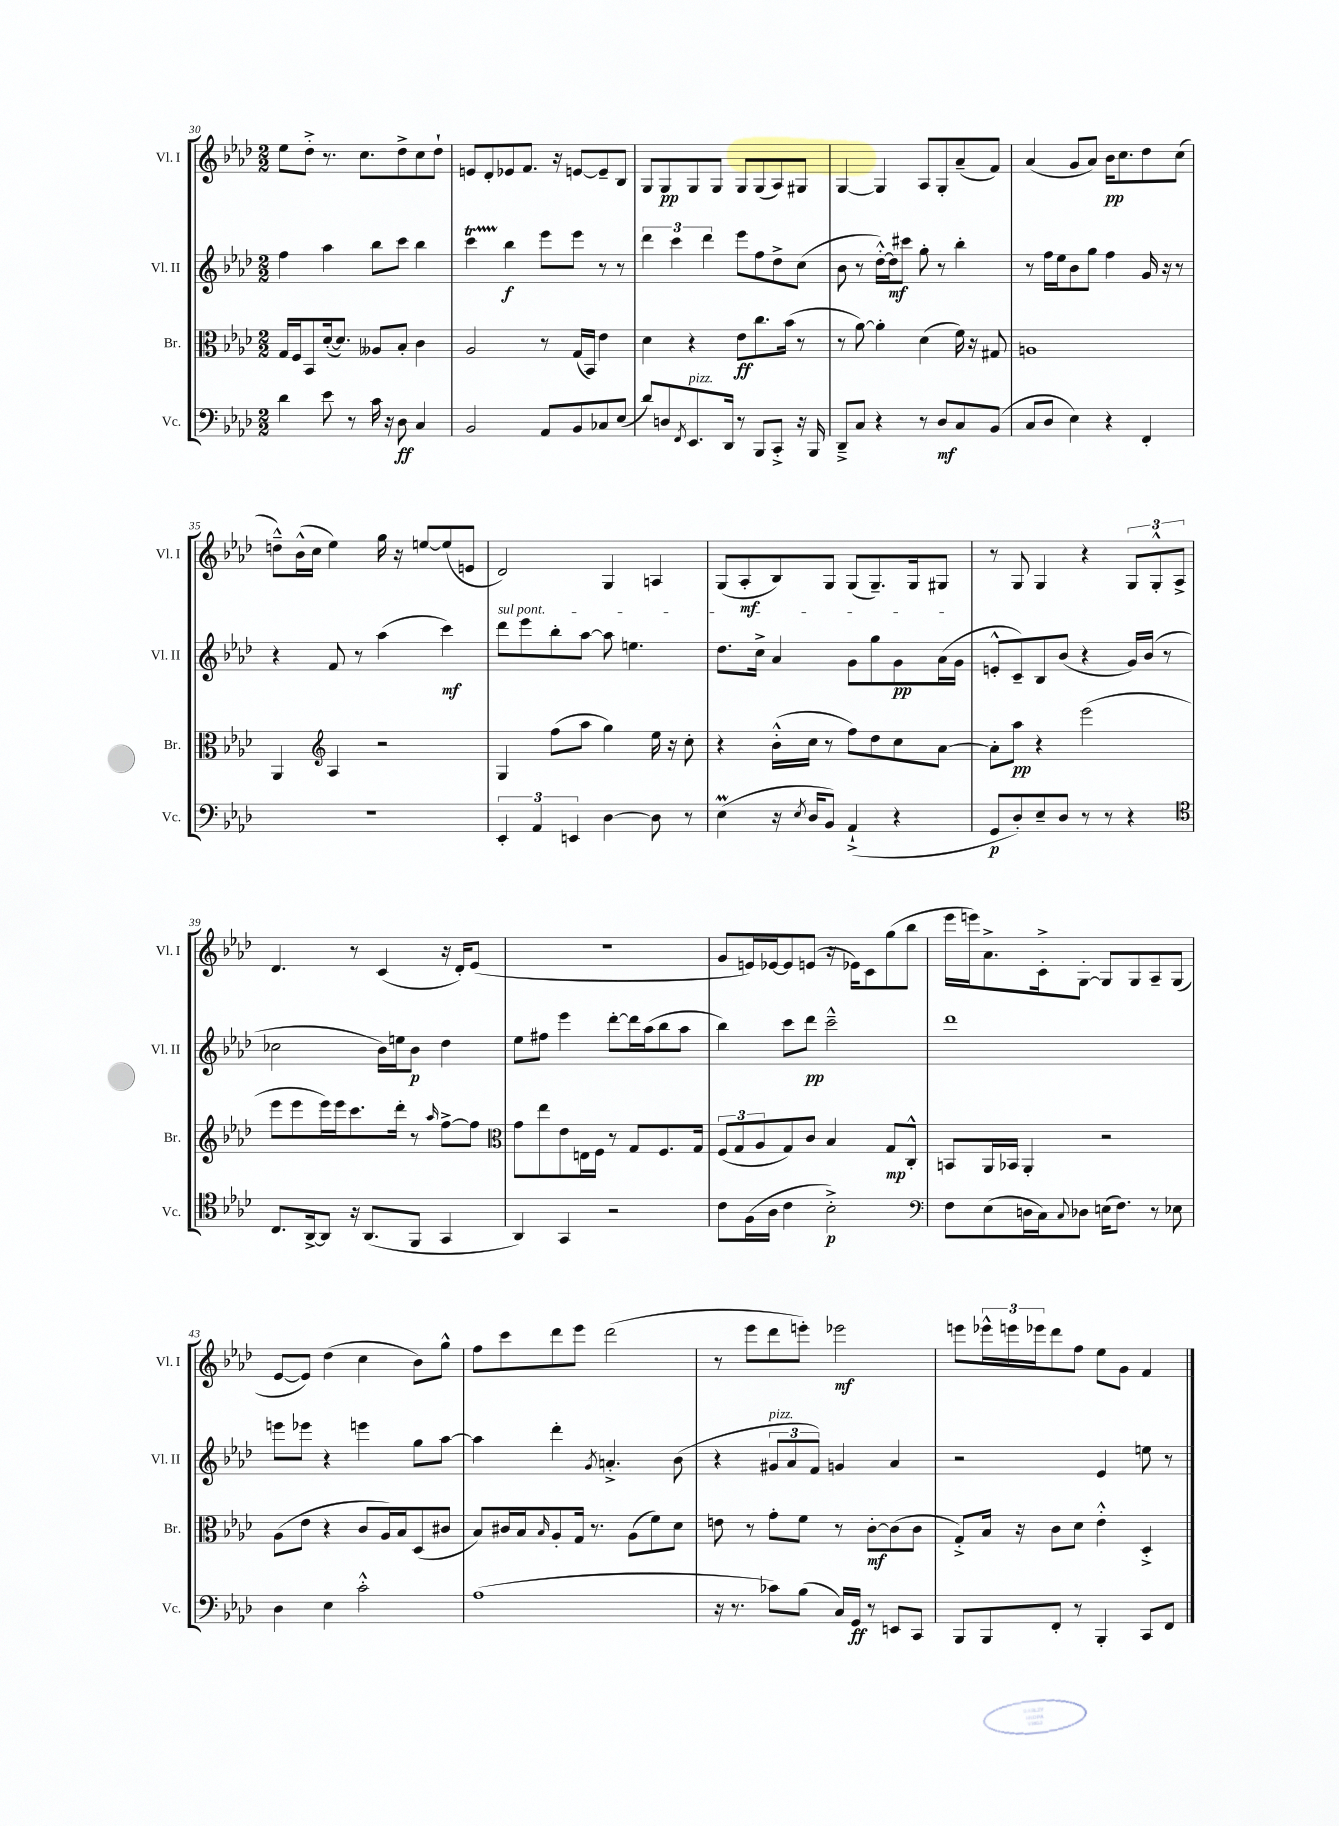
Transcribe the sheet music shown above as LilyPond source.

<<
\new StaffGroup <<
\new Staff = "s0" \with { instrumentName = "Vl. I" shortInstrumentName = "Vl. I" } {
    \clef treble \key aes \major \numericTimeSignature \time 2/2
    ees''8 des''8-.-> r8. c''8. des''8-> c''8 des''8-! |
    e'8 des'8-. ees'8 f'8. r16 e'8~ e'8-- bes8 |
    g8 g8\pp g8 g8 g8 g8( aes8) gis8 |
    g4~ g4 aes8 g8-. aes'8--( f'8) |
    aes'4( g'8 aes'8) bes'16\pp c''8. des''8 c''8( |
    d''8---^) bes'16-^( c''16 ees''4) g''16 r16 e''8~ e''8( e'8 |
    des'2) g4 a4 |
    g8( aes8-.\mf bes8) g8 g8( g8.--) g16 gis8 |
    r8 g8 g4 r4 \tuplet 3/2 { g8 g8-.-^ aes8-> } |
    des'4. r8 c'4( r16 des'16-.) ees'8( |
    r1 |
    g'8 e'16) ees'16~ ees'8 e'8( r16 ees'16) c'8 g''8( bes''8 |
    ees'''16 e'''16) aes'8.-> c'16-.-> g8~-. g8 g8 aes8-- g8( |
    ees'8~ ees'8) des''4( c''4 bes'8) g''8-^ |
    f''8 c'''8 des'''8 ees'''8 des'''2( |
    r8 ees'''8 des'''8 e'''8-.) ees'''2\mf |
    e'''8 \tuplet 3/2 { ees'''16-^ e'''16 ees'''16 } des'''8 f''8 ees''8 g'8 f'4 \bar "|." |
}
\new Staff = "s1" \with { instrumentName = "Vl. II" shortInstrumentName = "Vl. II" } {
    \clef treble \key aes \major \numericTimeSignature \time 2/2
    f''4 aes''4 bes''8 c'''8 bes''4 |
    c'''4\startTrillSpan bes''4\stopTrillSpan\f ees'''8 ees'''8 r8 r8 |
    \tuplet 3/2 { des'''4 c'''4 des'''4 } ees'''8 f''8 des''8-> c''8( |
    bes'8 r8 des''16~-.-^) des''16\mf cis'''8 g''8-. r8 bes''4-. |
    r8 f''16 ees''16 bes'8 g''8 f''4 g'16 r16 r8 |
    r4 f'8 r8 aes''4( c'''4\mf) |
    \once \override TextSpanner.bound-details.left.text = \markup { \italic "sul pont." } des'''8\startTextSpan ees'''8 bes''8-. aes''8~ aes''8 e''4. |
    des''8. c''16-> aes'4 g'8 g''8 g'8\pp aes'16( g'16\stopTextSpan |
    e'8-.-^ c'8--) bes8 bes'8( r4 g'16) bes'16( r8 |
    ces''2 bes'16) e''16 bes'8\p des''4 |
    ees''8 fis''8 ees'''4 des'''8~-. des'''16 aes''16( bes''8 aes''8 |
    bes''4) c'''8 des'''8\pp c'''2---^ |
    des'''1 |
    e'''8 ees'''8 r4 e'''4 g''8 aes''8~ |
    aes''4 des'''4-. \acciaccatura { g'8 } a'4.-.-> bes'8( |
    r4 \tuplet 3/2 { gis'8^\markup { \italic "pizz." } aes'8 f'8) } g'4 aes'4 |
    r2 ees'4 e''8 r8 \bar "|." |
}
\new Staff = "s2" \with { instrumentName = "Br." shortInstrumentName = "Br." } {
    \clef alto \key aes \major \numericTimeSignature \time 2/2
    g16 f16 bes,8 des'16~-.( des'8.) aeses8 bes8-. c'4 |
    aes2 r8 g16( bes,16) ees'4 |
    des'4 r4 ees'8\ff c''8. bes'16( r8 |
    r8 aes'8~) aes'4-. des'4( f'16) r16 gis8 |
    a1 |
    aes,4 \clef treble aes4 r2 |
    g4 f''8( aes''8 g''4) ees''16 r16 c''8-. |
    r4 bes'16-.-^( c''16 r8 f''8) des''8 c''8 aes'8~ |
    aes'8-. aes''8\pp r4 ees'''2( |
    ees'''8 ees'''8 ees'''16) ees'''16 c'''8. des'''16-. r8 \grace { aes''16 } f''8~-> f''8 |
    \clef alto g'8 ees''8 ees'8 e16 f16 r8 g8 f8. g16 |
    \tuplet 3/2 { f8( g8 aes8 } g8) c'8 bes4 g8\mp c8-.-^ |
    b,8 aes,16 bes,16 aes,4-. r2 |
    aes8( ees'8 r4 c'8 aes16) bes16 des8( cis'8 |
    bes8) cis'16 bes16 \grace { bes16 } aes8-. g16 r8. aes8( f'8) des'8 |
    e'8 r8 g'8-. f'8 r8 c'8~-.\mf c'8( c'8 |
    g8-.->) bes16 r16 c'8 des'8 ees'4-.-^ des4-.-> \bar "|." |
}
\new Staff = "s3" \with { instrumentName = "Vc." shortInstrumentName = "Vc." } {
    \clef bass \key aes \major \numericTimeSignature \time 2/2
    des'4 ees'8 r8 c'16 r16 des8\ff c4 |
    bes,2 aes,8 bes,8 ces8 ees8( |
    des'8) d8 \acciaccatura { f,8 } ees,8.^\markup { \italic "pizz." } des,16 r8 bes,,8 c,8-.-> r16 bes,,16 |
    des,8---> c8 r4 r8 des8\mf c8 bes,8( |
    c8 des8 ees4) r4 f,4-. |
    r1 |
    \tuplet 3/2 { ees,4-. aes,4 e,4 } des4~ des8 r8 |
    ees4\prall( r16 \acciaccatura { ees8 } des16 bes,8) aes,4-!->( r4 |
    g,8\p des8-.) ees8-- des8 r8 r8 r4 |
    \clef tenor c8. aes,16~-> aes,8 r16 aes,8.( f,8 g,4 |
    aes,4) g,4 r2 |
    c'8 f16( aes16 c'4 bes2-.->\p) |
    \clef bass f8 ees8( d16 c16) \appoggiatura { c8 } des8 e16( f8.) r8 ees8 |
    des4 ees4 c'2-.-^ |
    aes1( |
    r16 r8. ces'8) bes8( c16) g,16\ff r8 e,8 c,8 |
    bes,,8 bes,,8 f,8-. r8 bes,,4-. c,8 f,8 \bar "|." |
}
>>
>>
\layout { \context { \Score currentBarNumber = #30 } }
